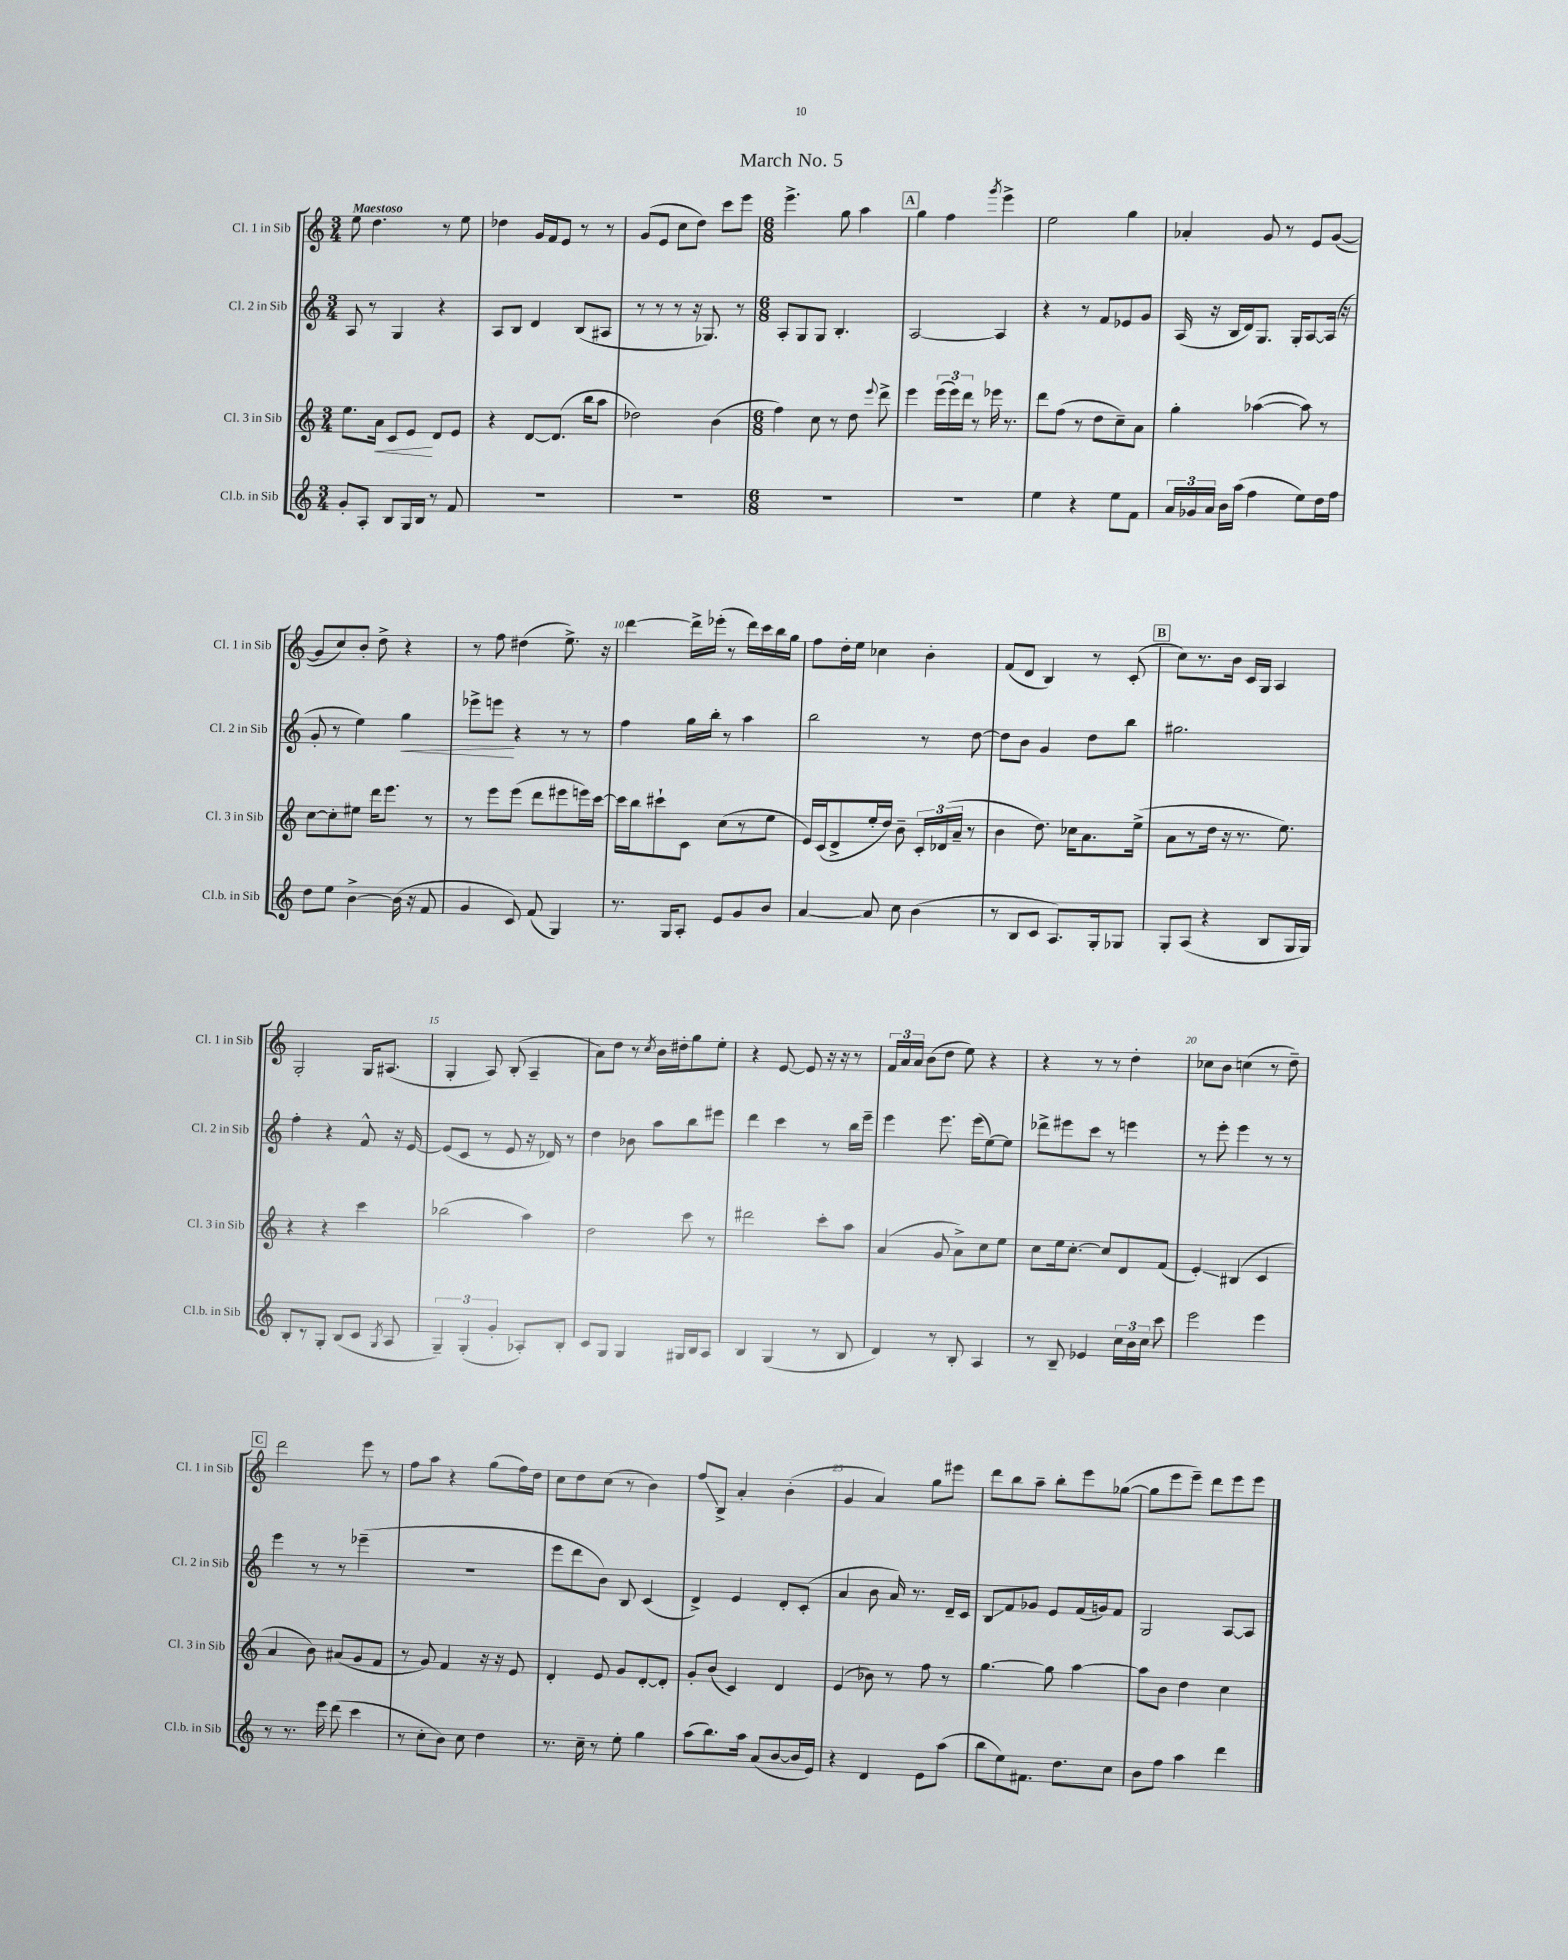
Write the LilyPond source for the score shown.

\header { title = "March No. 5" }
<<
\new StaffGroup <<
\new Staff = "s0" \with { instrumentName = "Cl. 1 in Sib" shortInstrumentName = "Cl. 1 in Sib" } {
    \clef treble \key c \major \numericTimeSignature \time 3/4 \tempo "Maestoso"
    \autoBeamOff e''8 d''4. r8 e''8 |
    des''4 g'16[ f'16 e'8] r8 r8 |
    g'8[( e'8] c''8[ d''8]) c'''8[ e'''8] |
    \numericTimeSignature \time 6/8 e'''4.-> g''8 a''4 |
    \mark \markup { \box "A" } g''4 f''4 \acciaccatura { g'''8 } e'''4-> |
    e''2 g''4 |
    aes'4-. g'8 r8 e'8[ g'8]~( |
    g'8[ c''8) b'8]-. d''8-> r4 |
    r8 f''8 dis''4( e''8.->) r16 |
    d'''4~ d'''16[-> ees'''16]-.( r8 d'''16[) c'''16 b''16 g''16] |
    f''8[ d''16-. e''16] ces''4 b'4-. |
    f'8[( d'8] b4) r8 c'8-.( |
    \mark \markup { \box "B" } c''8[) r8. b'16] c'16[ g16] a4 |
    g2-. g16[ ais8.]( |
    g4-. a8) b8-.( a4-- |
    a'8[) d''8] r8 \acciaccatura { c''8 } b'16[ dis''16-. g''8 e''8]-. |
    r4 e'8~ e'8 r16 r16 r8 |
    \tuplet 3/2 { f'16[ a'16 a'16] } b'8[( d''8] e''8) r4 |
    r4 r8 r8 d''4-. |
    ces''8[ b'8] c''4( r8 d''8--) |
    \mark \markup { \box "C" } d'''2 e'''8 r8 |
    f''8[ a''8] r4 g''8[( f''16) d''16] |
    c''8[ d''8 c''8]( r8 b'4) |
    f''8[\glissando b8]-> a'4-. b'4-.( |
    g'4 a'4) g''8[ eis'''8] |
    d'''8[ b''8 a''8]-- b''8[-. e'''8 ges''8]~( |
    ges''8[ e'''8 e'''8]--) d'''8[ e'''8 e'''8] \bar "|." |
}
\new Staff = "s1" \with { instrumentName = "Cl. 2 in Sib" shortInstrumentName = "Cl. 2 in Sib" } {
    \clef treble \key c \major \numericTimeSignature \time 3/4
    \autoBeamOff a8 r8 g4 r4 |
    a8[ b8] d'4 b8[( ais8] |
    r8 r8 r8 r16 ges8.) r8 |
    \numericTimeSignature \time 6/8 a8[-. g8 g8] b4.-. |
    \mark \markup { \box "A" } a2~ a4 |
    r4 r8 f'8[ ees'8 g'8] |
    a16( r16 b16[ d'16) g8.] g16[-. a8~ a16]( r16 |
    g'8-. r8 e''4) g''4\< |
    ees'''8[-> e'''8]\! r4 r8 r8 |
    f''4 g''16[ b''16]-. r8 a''4 |
    b''2 r8 d''8~ |
    d''8[ b'8] g'4 d''8[ b''8] |
    \mark \markup { \box "B" } gis''2. |
    f''4-. r4 f'8-^ r16 e'16~ |
    e'8[( c'8] r8 e'8 r16 des'16) r8 |
    d''4 bes'8 a''8[ b''8 eis'''8] |
    d'''4 c'''4 r8 b''16[ e'''16]-- |
    e'''4 e'''8. e'''16[( e''8~) e''8] |
    des'''8[-> eis'''8 c'''8] r8 e'''4 |
    r8 e'''8-. e'''4 r8 r8 |
    \mark \markup { \box "C" } e'''4 r8 r8 ees'''4--( |
    R2. |
    e'''8[ d'''8 b'8]) b8 c'4( |
    d'4->) e'4 d'8[-. c'8]-.( |
    a'4 b'8 a'16) r8. d'16[-- c'16] |
    b8[\glissando f'8 ges'8] e'8[ f'16( g'16) f'8] |
    g2 a8[~ a8] \bar "|." |
}
\new Staff = "s2" \with { instrumentName = "Cl. 3 in Sib" shortInstrumentName = "Cl. 3 in Sib" } {
    \clef treble \key c \major \numericTimeSignature \time 3/4
    \autoBeamOff e''8.[ a'16]\< c'8[ e'8]\! d'8[ e'8] |
    r4 d'8[~ d'8.]( b''16[ a''8] |
    des''2) b'4( |
    \numericTimeSignature \time 6/8 f''4) c''8 r8 d''8 \appoggiatura { e'''8 } d'''8-> |
    \mark \markup { \box "A" } e'''4 \tuplet 3/2 { e'''16[( e'''16) d'''16] } r8 ees'''16 r8. |
    d'''8[ f''8]( r8 d''8[ c''8--) a'8] |
    g''4-. aes''4~( aes''8) r8 |
    c''8[~ c''8-. eis''8] d'''16[ e'''8.] r8 |
    r8 e'''8[ e'''8]( d'''8[ eis'''8 e'''16) c'''16]~ |
    c'''16[ b''16 cis'''8-! c'8] c''8[( r8 e''8] |
    e'16[) c'16( d'8-> e''16-. d''16]) b'8-- \tuplet 3/2 { c'16[-. des'16( a'16]-- } r8 |
    b'4 d''8.) ces''16[ a'8. e''16]->( |
    \mark \markup { \box "B" } a'8[ r8 d''16] r16 r8. e''8.) |
    r4 r4 c'''4 |
    bes''2( a''4) |
    d''2 c'''8 r8 |
    dis'''2 c'''8[-. a''8] |
    a'4( g'8 a'8[->) c''8 e''8] |
    c''8[ e''16 c''8.]~-. c''8[ d'8 f'8]( |
    e'4-.\glissando) bis4( c'4 |
    \mark \markup { \box "C" } a'4 b'8) ais'8[( g'8 f'8] |
    r8 g'8) f'4 r16 r16 e'8 |
    d'4-. e'8 g'8[ d'8~-. d'8]-. |
    g'8[-. b'8]( c'4) d'4 |
    e'4( bes'8) r8 f''8 r8 |
    g''4.~ g''8 a''4~ |
    a''8[ b'8] d''4 c''4 \bar "|." |
}
\new Staff = "s3" \with { instrumentName = "Cl.b. in Sib" shortInstrumentName = "Cl.b. in Sib" } {
    \clef treble \key c \major \numericTimeSignature \time 3/4
    \autoBeamOff g'8[-. a8]-. b8[ g16 b16] r8 f'8 |
    R2. |
    R2. |
    \numericTimeSignature \time 6/8 R2. |
    \mark \markup { \box "A" } R2. |
    e''4 r4 e''8[ f'8] |
    \tuplet 3/2 { a'16[ ges'16 a'16] } b'16[ a''16]( f''4 e''8[) d''16 f''16] |
    d''8[ e''8] b'4~-> b'16( r16 f'8 |
    g'4 c'8) f'8( g4) |
    r8. g16[ a8]-. e'8[ g'8 b'8] |
    a'4~ a'8 c''8 b'4( |
    r8 b8[ c'8] a8.[) g16-. ges8] |
    \mark \markup { \box "B" } g8[-. a8]( r4 b8[ g16 g16]) |
    b8[-. r8 g8]-. b8[( c'8] \acciaccatura { g8 } a8 |
    \tuplet 3/2 { g4--) g4-.( g'4-. } aes8[-.) b8]-. |
    c'8[ g8] g4 gis16[ b16 a8] |
    b4 g4( r8 b8 |
    d'4) r8 b8-. a4 |
    r8 b8-- ees'4 \tuplet 3/2 { c''16[ b'16 c''16] } c'''8 |
    e'''2 e'''4 |
    \mark \markup { \box "C" } r8 r8. e'''16 d'''8( c'''4 |
    r8 c''8[-. b'8]) c''8 d''4 |
    r8. c''16-- r8 e''8-. g''4 |
    a''8[( b''8.) a''16] a'8[( b'8~ b'16 e'16]) |
    r4 d'4 e'8[ a''8]( |
    b''8[ e''8) fis'8.] d''8.[ c''8] |
    b'8[ f''8] a''4 d'''4 \bar "|." |
}
>>
>>
\layout { \context { \Score \override BarNumber.break-visibility = ##(#f #t #t) barNumberVisibility = #(every-nth-bar-number-visible 5) } }
